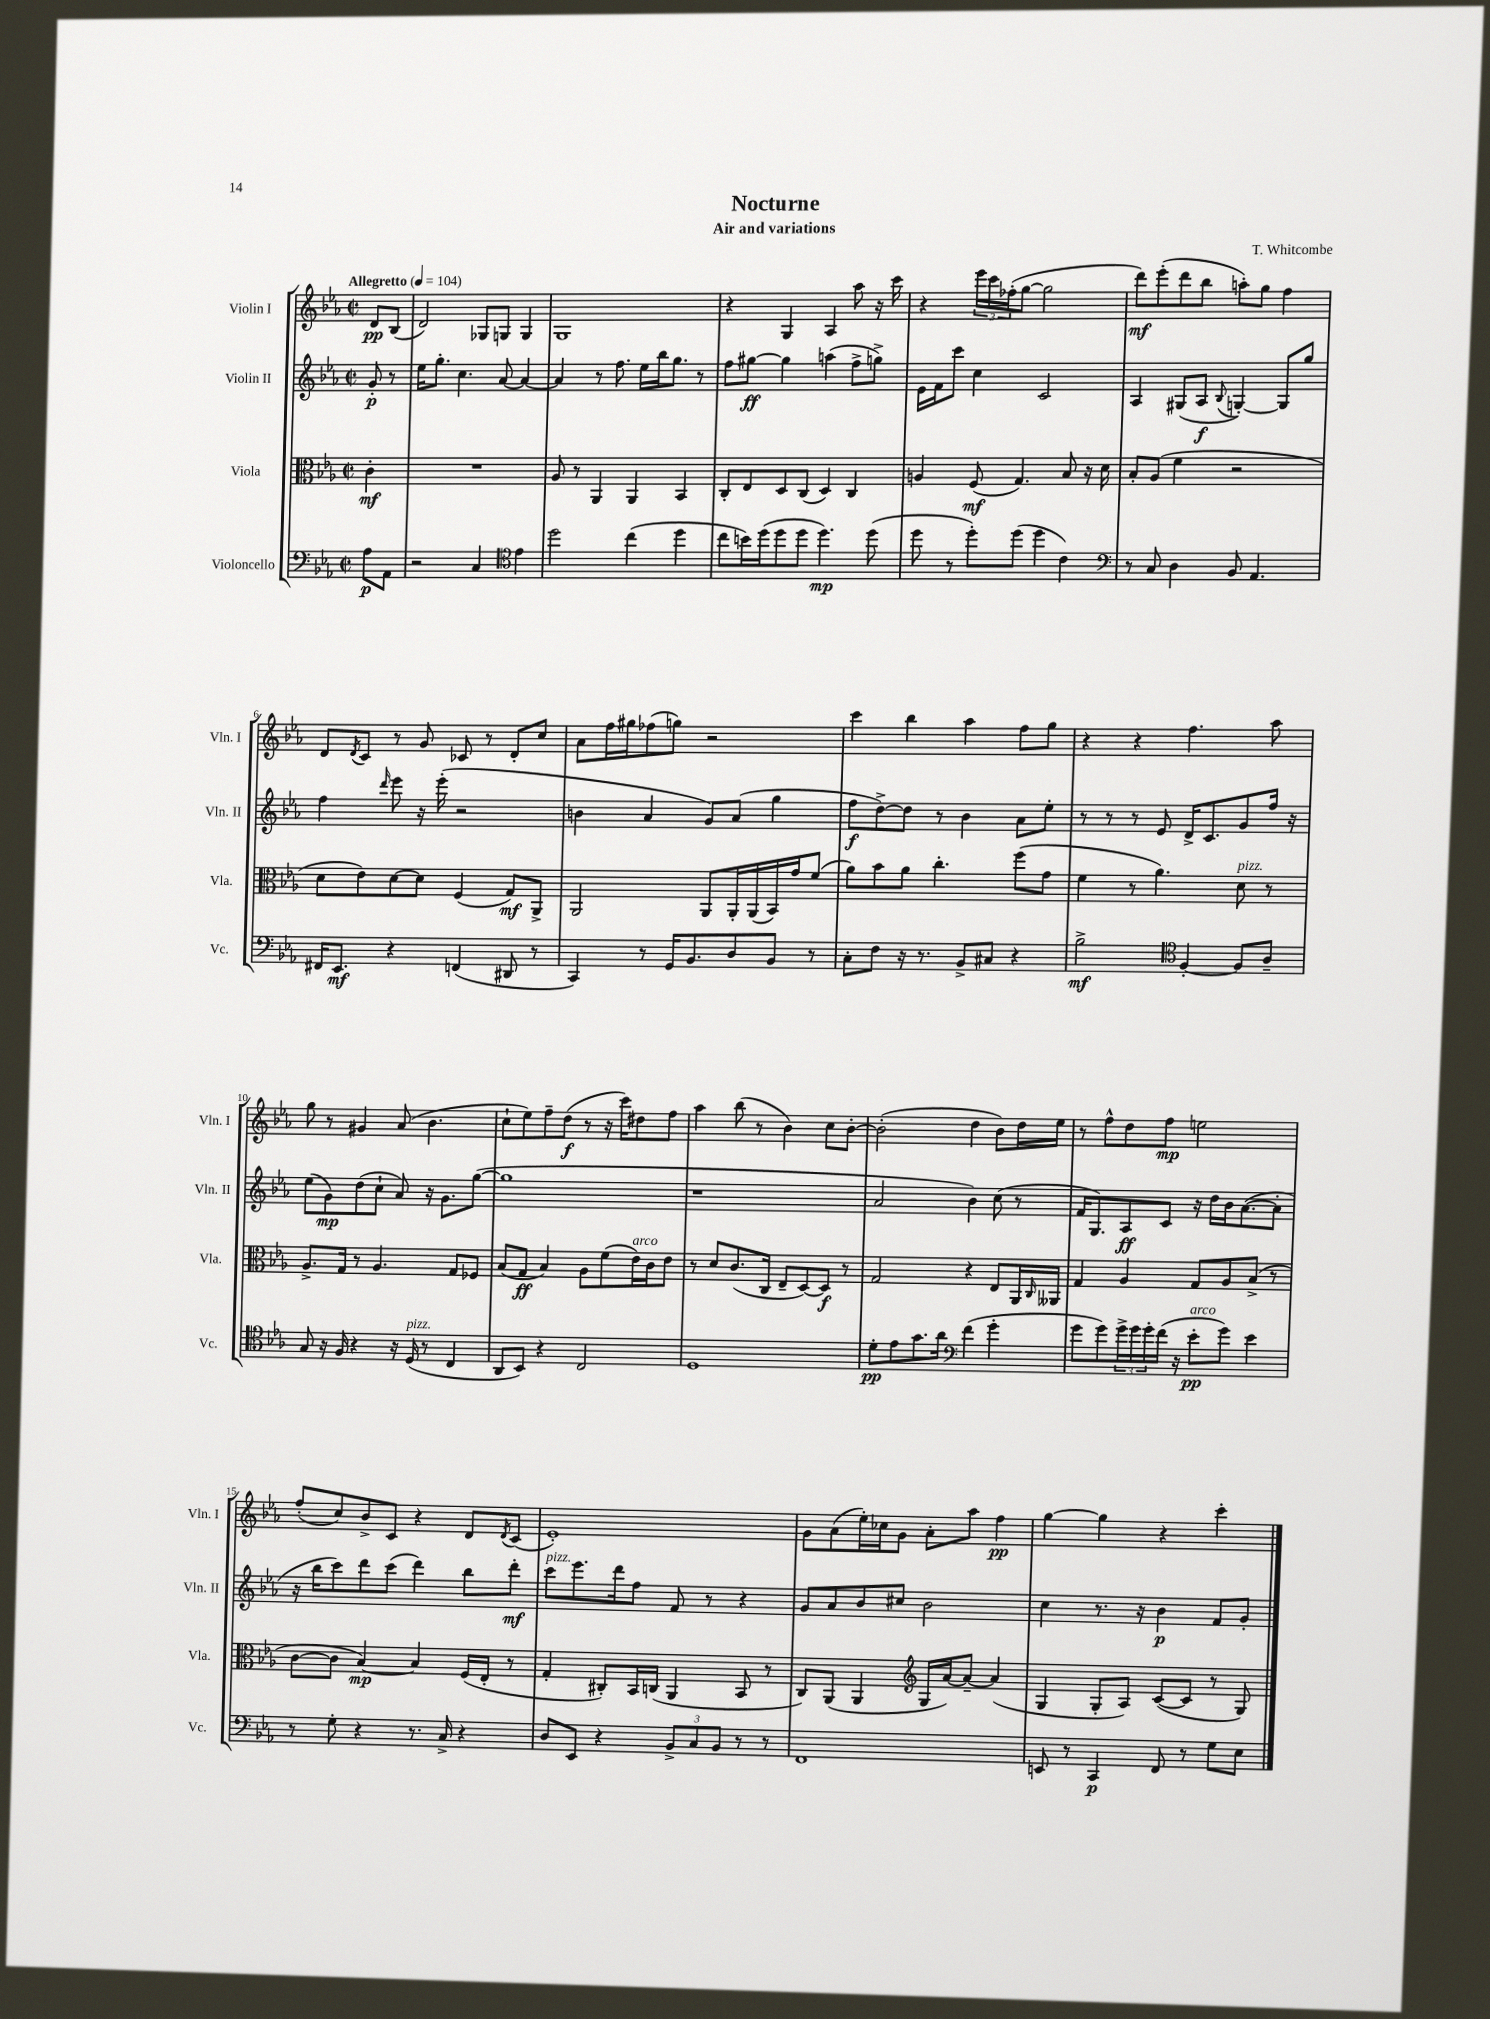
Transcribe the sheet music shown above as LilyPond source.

\header { title = "Nocturne" composer = "T. Whitcombe" subtitle = "Air and variations" }
<<
\new StaffGroup <<
\new Staff = "s0" \with { instrumentName = "Violin I" shortInstrumentName = "Vln. I" } {
    \clef treble \key ees \major \defaultTimeSignature \time 2/2 \partial 4 \tempo "Allegretto" 4 = 104
    d'8\pp bes8( |
    d'2) ges8 g8 g4 |
    g1 |
    r4 g4 aes4 aes''8 r16 c'''16 |
    r4 \tuplet 3/2 { ees'''16 c'''16 fes''16-.( } g''8~ g''2 |
    d'''8\mf) ees'''8-.( d'''8 bes''8 a''8-.) g''8 f''4 |
    d'8 \acciaccatura { d'8 } c'8 r8 g'8 ces'8 r8 d'8-. c''8 |
    aes'8 f''16 gis''16 fes''8( g''8) r2 |
    c'''4 bes''4 aes''4 f''8 g''8 |
    r4 r4 f''4. aes''8 |
    g''8 r8 gis'4 aes'8( bes'4. |
    c''8-! ees''8) f''8-- d''8\f( r8 r16 c'''16) dis''8 f''8 |
    aes''4 bes''8( r8 bes'4) c''8 bes'8~-. |
    bes'2-.( d''4 bes'8) d''16 ees''16 |
    r8 f''8-^ d''8 f''8\mp e''2 |
    f''8-.( c''8) bes'8-> c'8 r4 d'8 \acciaccatura { d'8 } c'8( |
    ees'1-.) |
    g'8 aes'8( ees''16-.) ces''16 g'8 aes'8-. aes''8 f''4\pp |
    g''4~ g''4 r4 c'''4-. \bar "|." |
}
\new Staff = "s1" \with { instrumentName = "Violin II" shortInstrumentName = "Vln. II" } {
    \clef treble \key ees \major \defaultTimeSignature \time 2/2 \partial 4
    g'8-.\p r8 |
    ees''16 g''8.-. c''4. aes'8~ aes'4~ |
    aes'4 r8 f''8. ees''16 bes''16 g''8. r8 |
    f''8 gis''8~\ff gis''4 a''4( f''8-> g''8->) |
    ees'16 f'16 c'''8 c''4 c'2 |
    aes4 gis8( aes8\f \appoggiatura { bes8 } g4~-.) g8 g''8 |
    f''4 \grace { d'''16 } ees'''8 r16 ees'''16-.( r2 |
    b'4 aes'4 g'8) aes'8( g''4 |
    f''8\f d''8~->) d''8 r8 bes'4 aes'8 ees''8-. |
    r8 r8 r8 ees'8 d'16-> c'8. g'8 f''16 r16 |
    ees''8( g'8\mp) d''8( c''8-! aes'8) r16 g'8. g''8~( |
    g''1 |
    r1 |
    aes'2 bes'4) c''8( r8 |
    f'16 g8.) aes8\ff c'8 r16 d''16 bes'16 aes'8.~( aes'8-. |
    r16 bes''16 c'''8) d'''8 c'''8( d'''4) bes''8 d'''8-.\mf |
    c'''8^\markup { \italic "pizz." } ees'''8. d'''16 f''8 f'8 r8 r4 |
    g'8 aes'8 bes'8 cis''8 bes'2 |
    c''4 r8. r16 bes'4\p f'8 g'8-. \bar "|." |
}
\new Staff = "s2" \with { instrumentName = "Viola" shortInstrumentName = "Vla." } {
    \clef alto \key ees \major \defaultTimeSignature \time 2/2 \partial 4
    c'4-.\mf |
    R1 |
    aes8 r8 aes,4 aes,4 bes,4 |
    c8-. ees8 d8 c8( d4) c4 |
    a4 f8\mf( g4.) bes8 r16 d'16 |
    bes8-. aes8( f'4 r2 |
    d'8 ees'8) d'8~ d'8 f4( g8\mf) aes,8-> |
    aes,2 aes,8 aes,16-. aes,16( bes,16) g'16 f'8( |
    aes'8) bes'8 aes'8 c''4.-. f''8( g'8 |
    f'4 r8 aes'4.) d'8^\markup { \italic "pizz." } r8 |
    aes8.-> g16 r8 aes4. g8 fes8 |
    bes8( g8\ff bes4) aes8 f'8( ees'16^\markup { \italic "arco" }) c'16 ees'8 |
    r8 d'8 c'8.( c16 ees8-- d8~) d8\f r8 |
    g2 r4 ees8 aes,16 \grace { c16 } aeses,16 |
    g4 aes4 g8 aes8 bes8->( r8 |
    c'8~ c'8 bes4~\mp) bes4 f16( ees16-. r8 |
    g4-. cis8-.) bes,16 c16( aes,4 bes,8 r8 |
    c8) aes,8( aes,4 \clef treble g16 aes'16~) aes'8~-- aes'4( |
    g4 g8-. aes8) c'8~( c'8 r8 g8) \bar "|." |
}
\new Staff = "s3" \with { instrumentName = "Violoncello" shortInstrumentName = "Vc." } {
    \clef bass \key ees \major \defaultTimeSignature \time 2/2 \partial 4
    aes8\p aes,8 |
    r2 c4 \clef tenor ees'4 |
    d''2 c''4( d''4 |
    c''8 b'16) d''16( d''8 d''8 d''4.\mp) d''8( |
    d''8 r8 d''8-.) d''8( d''4 c'4) |
    \clef bass r8 c8 d4 bes,8 aes,4. |
    fis,16 ees,8.\mf r4 f,4( dis,8 r8 |
    c,4) r8 g,16 bes,8. d8 bes,8 r8 |
    c8-. f8 r16 r8. bes,8-> cis8 r4 |
    bes2->\mf \clef tenor f4~-. f8 aes8-- |
    g8 r16 f16 r4 r16 d16^\markup { \italic "pizz." }( r8 c4 |
    aes,8 bes,8) r4 c2 |
    d1 |
    d'8-.\pp ees'8 g'8. aes'16 \clef bass f'4( g'4-. |
    g'8 g'8) \tuplet 3/2 { g'16-> g'16 g'16-. } f'16( r16 ees'8-.\pp^\markup { \italic "arco" } g'8) ees'4 |
    r8 g8-. r4 r8. c16-> r4 |
    d8 ees,8 r4 \tuplet 3/2 { bes,8-> c8 bes,8 } r8 r8 |
    f,1 |
    e,8 r8 c,4\p f,8 r8 g8 ees8 \bar "|." |
}
>>
>>
